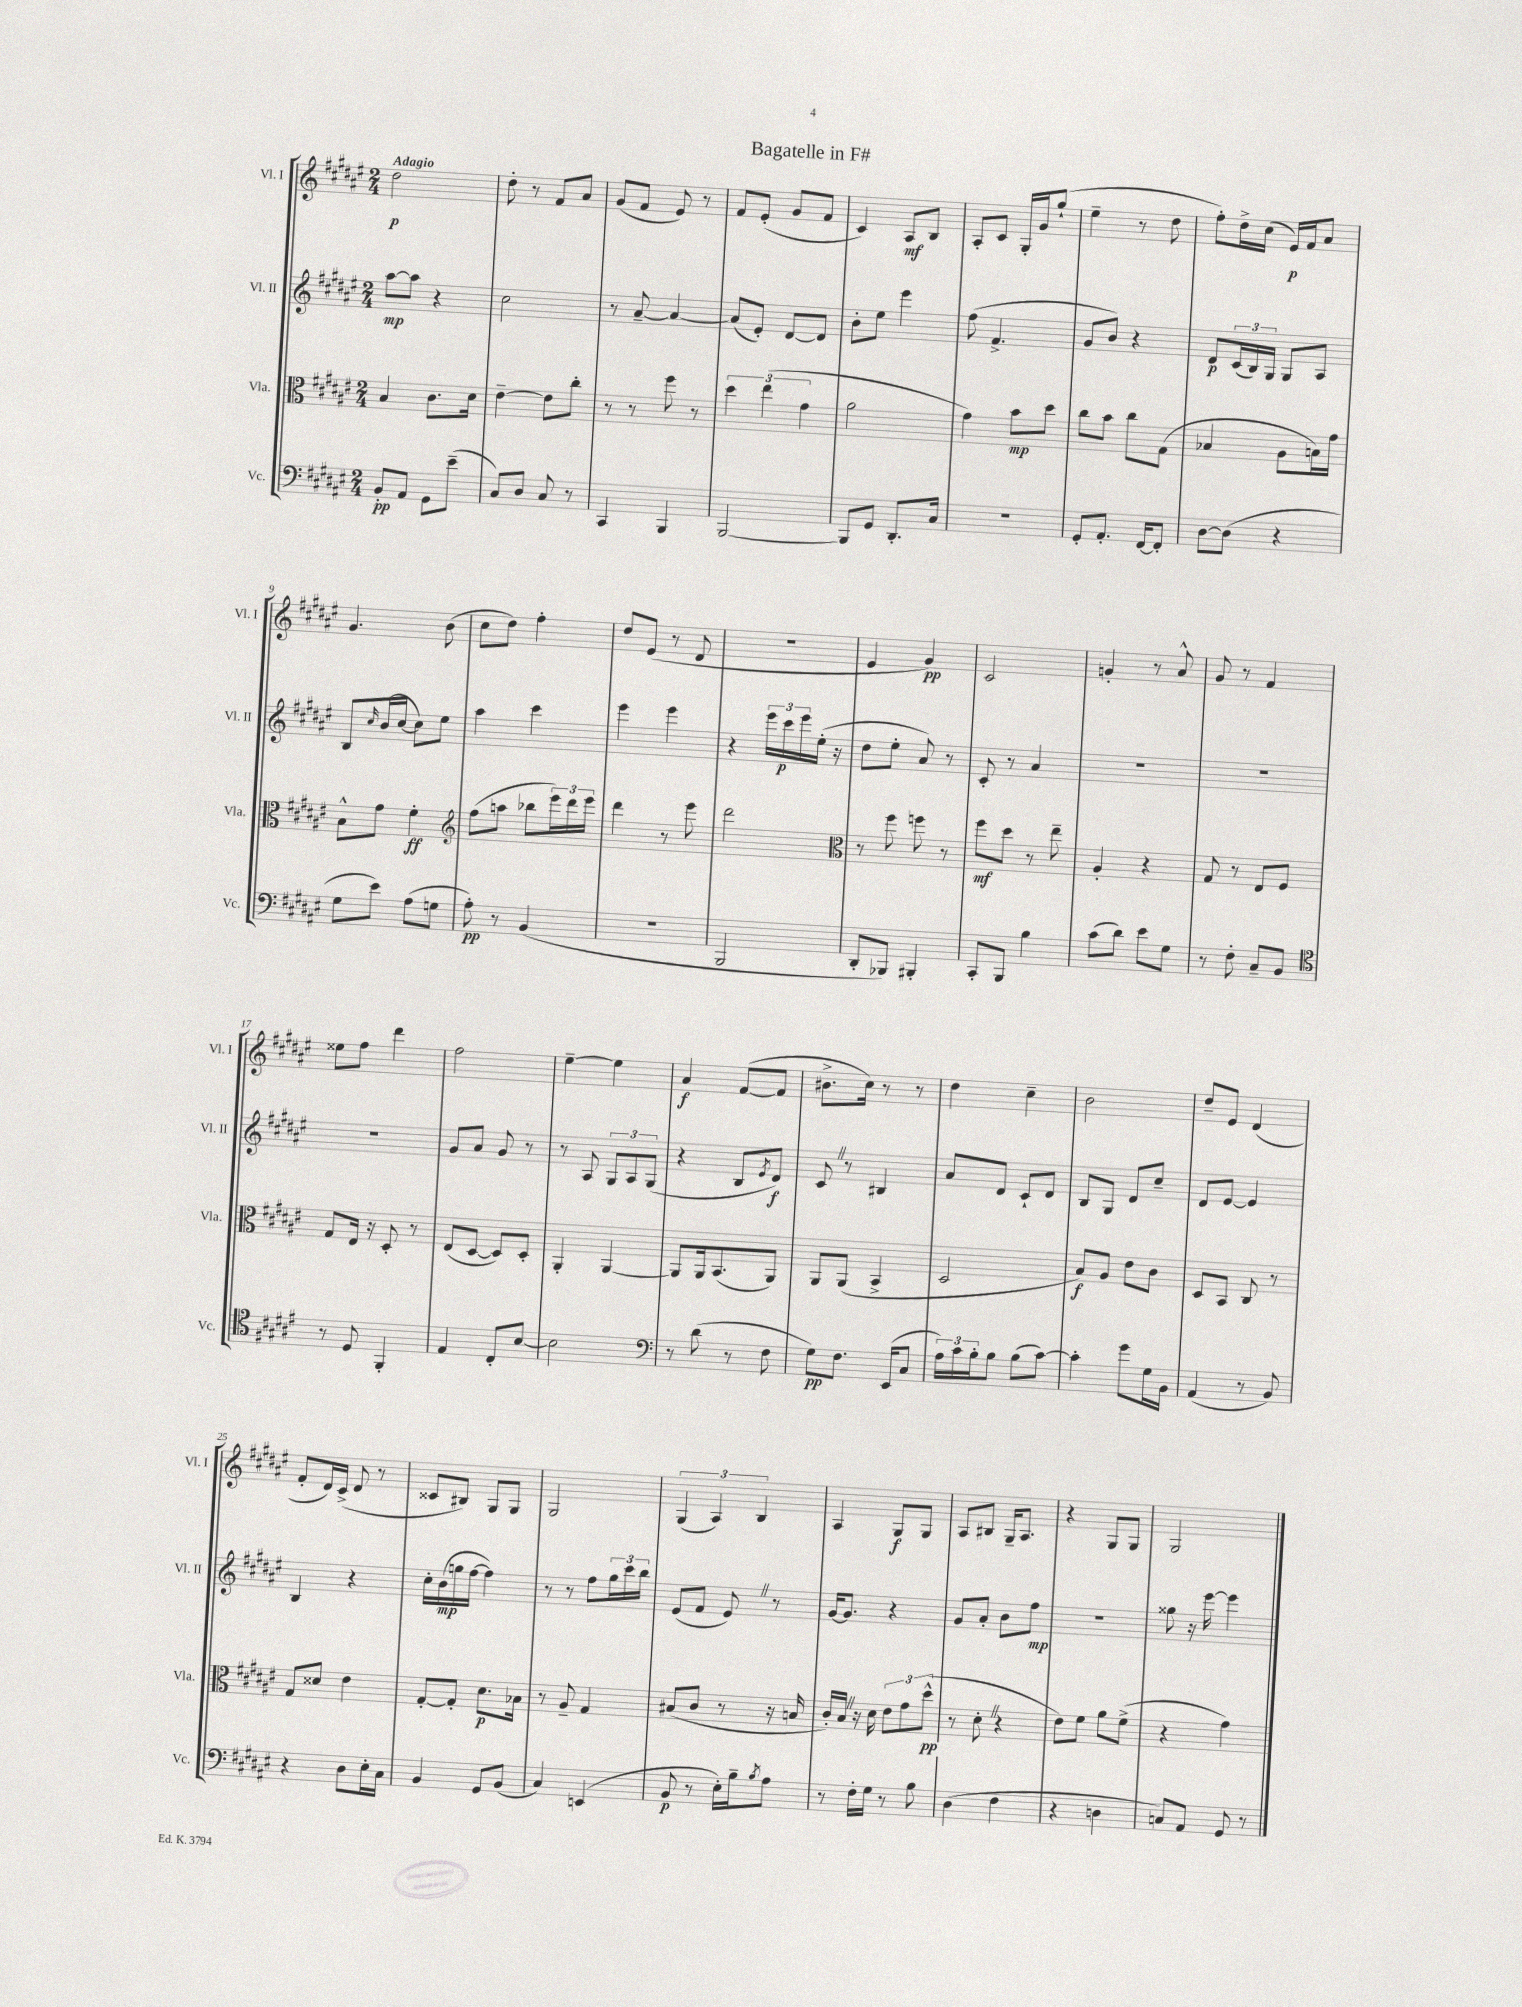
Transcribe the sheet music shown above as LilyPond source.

\header { title = "Bagatelle in F#" }
<<
\new StaffGroup <<
\new Staff = "s0" \with { instrumentName = "Vl. I" shortInstrumentName = "Vl. I" } {
    \clef treble \key fis \major \numericTimeSignature \time 2/4 \tempo "Adagio"
    dis''2\p |
    dis''8-. r8 fis'8 ais'8 |
    gis'8( fis'8 eis'8) r8 |
    fis'8 eis'8-.( gis'8 fis'8 |
    cis'4) ais8\mf b8 |
    ais8-. cis'8 gis16-. gis'16 gis''8-!( |
    eis''4-- r8 dis''8 |
    fis''8-.) dis''16-> cis''16( eis'16\p) fis'16 ais'8 |
    gis'4. b'8( |
    cis''8 dis''8) fis''4-. |
    dis''8 eis'8( r8 dis'8 |
    R2 |
    eis'4 gis'4\pp) |
    cis'2 |
    g'4-. r8 ais'8-^ |
    gis'8 r8 fis'4 |
    eisis''8 fis''8 dis'''4 |
    fis''2 |
    eis''4~-- eis''4 |
    ais'4\f fis'8~( fis'8 |
    bis'8.-> cis''16) r8 r8 |
    dis''4 cis''4-- |
    b'2 |
    dis''8-- eis'8 dis'4( |
    fis'8-. dis'16) cis'16->( dis'8 r8 |
    cisis'8 bis8) gis8 gis8 |
    gis2 |
    \tuplet 3/2 { gis4( ais4) b4 } |
    ais4 gis8\f gis8 |
    ais8 bis8 gis16-- ais8. |
    r4 gis8 gis8 |
    gis2 \bar "|." |
}
\new Staff = "s1" \with { instrumentName = "Vl. II" shortInstrumentName = "Vl. II" } {
    \clef treble \key fis \major \numericTimeSignature \time 2/4
    ais''8~\mp ais''8 r4 |
    cis''2 |
    r8 ais'8~-- ais'4~ |
    ais'8( eis'8-.) dis'8~ dis'8 |
    b'8-. eis''8 eis'''4 |
    fis''8( fis'4.-> |
    gis'8 b'8) r4 |
    dis'8\p \tuplet 3/2 { cis'16( b16) gis16 } gis8 ais8 |
    b8 \grace { cis''16 } b'16( cis''16~ cis''8) eis''8 |
    ais''4 cis'''4 |
    eis'''4 eis'''4 |
    r4 \tuplet 3/2 { eis'''16 cis'''16\p eis'''16 } eis''16-.( r16 |
    dis''8 eis''8-. ais'8) r8 |
    cis'8-. r8 ais'4 |
    R2 |
    R2 |
    R2 |
    gis'8 ais'8 gis'8 r8 |
    r8 ais8 \tuplet 3/2 { gis8 ais8 gis8( } |
    r4 b8 \acciaccatura { eis'8 } dis'8\f) |
    cis'8 \once \override BreathingSign.text = \markup { \musicglyph "scripts.caesura.straight" } \breathe r8 bis4 |
    ais'8 dis'8 cis'8-! dis'8 |
    b8 gis8 dis'8 cis''8-- |
    dis'8 eis'8~ eis'4 |
    b4 r4 |
    cis''16-. b'16\mp( g''16 fis''16~ fis''4) |
    r8 r8 fis''8 \tuplet 3/2 { gis''16 cis'''16 b''16 } |
    eis'8( fis'8 eis'8) \once \override BreathingSign.text = \markup { \musicglyph "scripts.caesura.straight" } \breathe r8 |
    gis'16~ gis'8. r4 |
    gis'8 ais'8-. b'8 fis''8\mp |
    R2 |
    gisis''8 r16 eis'''16~ eis'''4 \bar "|." |
}
\new Staff = "s2" \with { instrumentName = "Vla." shortInstrumentName = "Vla." } {
    \clef alto \key fis \major \numericTimeSignature \time 2/4
    b4 cis'8. dis'16 |
    eis'4~-- eis'8 cis''8-. |
    r8 r8 fis''8 r8 |
    \tuplet 3/2 { dis''4 eis''4( gis'4 } |
    ais'2 |
    gis'4) b'8\mp dis''8 |
    cis''8 b'8 cis''8 gis8( |
    bes4 ais8 b16) gis'16 |
    b8-^ gis'8 fis'4-.\ff |
    \clef treble fis''8( a''8 bes''8 \tuplet 3/2 { eis'''16) dis'''16 eis'''16 } |
    dis'''4 r8 eis'''8 |
    dis'''2 |
    \clef alto r8 fis''8 f''8 r8 |
    fis''8\mf dis''8 r8 eis''8-- |
    ais4-. r4 |
    gis8 r8 eis8 fis8 |
    gis8 eis16 r16 dis8-. r8 |
    eis8( dis8~ dis8) dis8-. |
    ais,4-. ais,4~ |
    ais,8 ais,16 b,8.( ais,8) |
    ais,8 ais,8( b,4-> |
    dis2 |
    b8\f) ais8 eis'8 cis'8 |
    dis8 b,8 cis8 r8 |
    gis8 disis'8 eis'4 |
    gis8~-. gis8-. dis'8.\p bes16 |
    r8 ais8-- gis4 |
    bis8( cis'8 r8 r16 b16 |
    cis'16-.) b16 \once \override BreathingSign.text = \markup { \musicglyph "scripts.caesura.straight" } \breathe r16 dis'16 \tuplet 3/2 { eis'8 gis'8 dis''8-^\pp( } |
    r8 dis'8-. \once \override BreathingSign.text = \markup { \musicglyph "scripts.caesura.straight" } \breathe r4 |
    eis'8) fis'8 ais'8 fis'8->( |
    r4 gis'4) \bar "|." |
}
\new Staff = "s3" \with { instrumentName = "Vc." shortInstrumentName = "Vc." } {
    \clef bass \key fis \major \numericTimeSignature \time 2/4
    b,8-.\pp ais,8 gis,8 eis'8--( |
    cis8) dis8 cis8 r8 |
    cis,4 b,,4 |
    b,,2~ |
    b,,8 gis,8 dis,8.-. cis16 |
    r2 |
    gis,8-. ais,8.-. fis,16~ fis,8-. |
    dis8~ dis8( r4 |
    gis8 eis'8) ais8( g8 |
    ais8-.\pp) r8 b,4( |
    r2 |
    b,,2 |
    dis,8-. bes,,8) bis,,4-. |
    cis,8-. b,,8 b4 |
    cis'8( dis'8) eis'8 gis8 |
    r8 fis8-. cis8-- b,8 |
    \clef tenor r8 dis8 fis,4-. |
    eis4 cis8-. b8~ |
    b2 |
    \clef bass r8 dis'8( r8 fis8 |
    gis8\pp) fis8. eis,16( cis8 |
    \tuplet 3/2 { ais16) cis'16 b16-. } b8 b8( cis'8~) |
    cis'4-. gis'8 gis16 b,16 |
    ais,4( r8 b,8) |
    r4 dis8 eis16-. cis16 |
    b,4 gis,8 b,8( |
    cis4) e,4( |
    b,8\p r8 eis16-.) b16-- \acciaccatura { b8 } ais8 |
    r8 fis16-. gis16 r8 b8 |
    dis4( fis4 |
    r4 d4 |
    c8) ais,8 gis,8 r8 \bar "|." |
}
>>
>>
